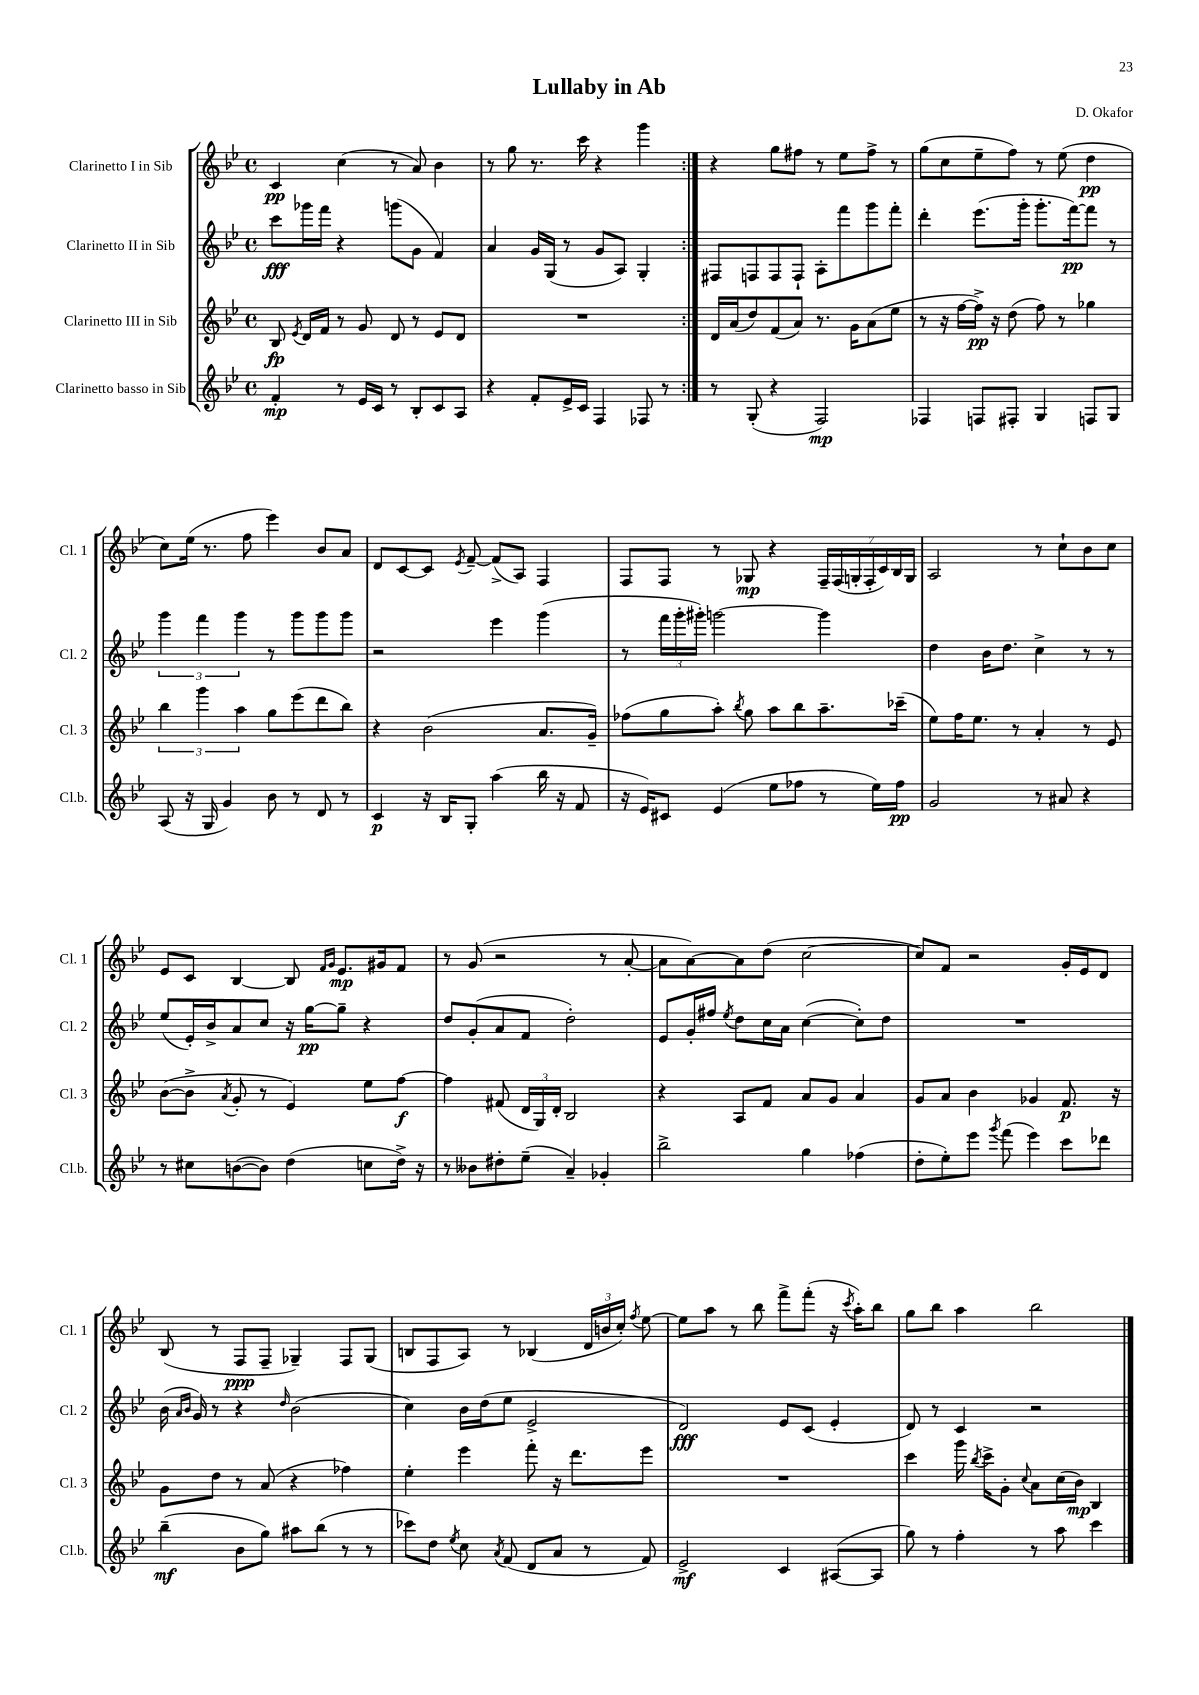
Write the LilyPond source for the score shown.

\header { title = "Lullaby in Ab" composer = "D. Okafor" }
<<
\new StaffGroup <<
\new Staff = "s0" \with { instrumentName = "Clarinetto I in Sib" shortInstrumentName = "Cl. 1" } {
    \clef treble \key bes \major \defaultTimeSignature \time 4/4
    \autoBeamOff \repeat volta 2 { c'4\pp c''4( r8 a'8) bes'4 |
    r8 g''8 r8. c'''16 r4 g'''4 | }
    r4 g''8[ fis''8] r8 ees''8[ fis''8]-> r8 |
    g''8[( c''8 ees''8-- f''8]) r8 ees''8( d''4\pp |
    c''8[) ees''16]( r8. f''8 ees'''4) bes'8[ a'8] |
    d'8[ c'8~ c'8] \acciaccatura { ees'8 } f'8~-- f'8[->( a8]) f4 |
    f8[ f8] r8 ges8\mp r4 \tuplet 7/4 { f16[-- f16( g16-. f16-. c'16) bes16 g16] } |
    a2 r8 c''8[-! bes'8 c''8] |
    ees'8[ c'8] bes4~ bes8 \grace { f'16[ g'16] } ees'8.[\mp gis'16 f'8] |
    r8 g'8( r2 r8 a'8~-. |
    a'8[ a'8~) a'8 d''8]( c''2~ |
    c''8[) f'8] r2 g'16[-. ees'16 d'8] |
    bes8( r8 f8[\ppp f8]-- ges4--) f8[ ges8]( |
    b8[ f8 a8]) r8 bes4( \tuplet 3/2 { d'16[ b'16 c''16]-.) } \acciaccatura { f''8 } ees''8~ |
    ees''8[ a''8] r8 bes''8 f'''8[-> f'''8]-.( r16 \acciaccatura { c'''8 } a''16[-.) bes''8] |
    g''8[ bes''8] a''4 bes''2 \bar "|." |
}
\new Staff = "s1" \with { instrumentName = "Clarinetto II in Sib" shortInstrumentName = "Cl. 2" } {
    \clef treble \key bes \major \defaultTimeSignature \time 4/4
    \autoBeamOff \repeat volta 2 { c'''8[\fff ges'''16 f'''16] r4 g'''8[( g'8] f'4) |
    a'4 g'16[ g16]( r8 g'8[ a8]) g4-. | }
    fis8[ f8 f8 f8]-! a8[-. f'''8 g'''8 f'''8]-. |
    d'''4-. ees'''8.[( g'''16]-. g'''8.[-. f'''16~\pp) f'''8] r8 |
    \tuplet 3/2 { g'''4 f'''4 g'''4 } r8 g'''8[ g'''8 g'''8] |
    r2 ees'''4 g'''4( |
    r8 \tuplet 3/2 { f'''16[ g'''16-. gis'''16]-.) } g'''2~ g'''4 |
    d''4 bes'16[ d''8.] c''4-> r8 r8 |
    ees''8[( ees'16-.) bes'16-> a'8 c''8] r16 g''16[~\pp g''8]-- r4 |
    d''8[ g'8-.( a'8 f'8] d''2-.) |
    ees'8[ g'16-. fis''16] \acciaccatura { ees''8 } d''8[ c''16 a'16] c''4~( c''8[-.) d''8] |
    R1 |
    bes'16( \grace { a'16[ bes'16] } g'16) r8 r4 \grace { d''16 } bes'2( |
    c''4) bes'16[ d''16( ees''8] ees'2-> |
    d'2\fff) ees'8[ c'8]( ees'4-. |
    d'8) r8 c'4 r2 \bar "|." |
}
\new Staff = "s2" \with { instrumentName = "Clarinetto III in Sib" shortInstrumentName = "Cl. 3" } {
    \clef treble \key bes \major \defaultTimeSignature \time 4/4
    \autoBeamOff \repeat volta 2 { bes8\fp \acciaccatura { ees'8 } d'16[ f'16] r8 g'8 d'8 r8 ees'8[ d'8] |
    R1 | }
    d'16[ a'16( d''8) f'8( a'8]) r8. g'16[ a'8( ees''8] |
    r8 r16 f''16[~ f''16]->\pp) r16 d''8( f''8) r8 ges''4 |
    \tuplet 3/2 { bes''4 g'''4 a''4 } g''8[ ees'''8( d'''8 bes''8]) |
    r4 bes'2( a'8.[ g'16]--) |
    fes''8[( g''8 a''8]-.) \acciaccatura { bes''8 } g''8 a''8[ bes''8 a''8.-- ces'''16]--( |
    ees''8[) f''16 ees''8.] r8 a'4-. r8 ees'8 |
    bes'8[~( bes'8]-> \acciaccatura { a'8 } g'8-. r8 ees'4) ees''8[ f''8]~\f |
    f''4 fis'8( \tuplet 3/2 { d'16[ g16) d'16]-. } bes2 |
    r4 a8[ f'8] a'8[ g'8] a'4 |
    g'8[ a'8] bes'4 ges'4 f'8.\p r16 |
    g'8[ d''8] r8 a'8( r4 fes''4) |
    ees''4-. ees'''4 f'''8-. r16 d'''8.[ ees'''8] |
    R1 |
    c'''4 g'''16 \acciaccatura { bes''8 } c'''16[-> g'8]-. \appoggiatura { c''8 } a'8[ c''16( bes'16]\mp) bes4 \bar "|." |
}
\new Staff = "s3" \with { instrumentName = "Clarinetto basso in Sib" shortInstrumentName = "Cl.b." } {
    \clef treble \key bes \major \defaultTimeSignature \time 4/4
    \autoBeamOff \repeat volta 2 { f'4-.\mp r8 ees'16[ c'16] r8 bes8[-. c'8 a8] |
    r4 f'8[-. ees'16-> c'16] f4 fes8 r8 | }
    r8 g8-.( r4 f2\mp) |
    fes4 f8[ fis8]-. g4 f8[ g8] |
    a8( r16 g16 g'4) bes'8 r8 d'8 r8 |
    c'4\p r16 bes16[ g8]-. a''4( bes''16 r16 f'8 |
    r16 ees'16[) cis'8] ees'4( ees''8[ fes''8] r8 ees''16[) fes''16]\pp |
    g'2 r8 ais'8 r4 |
    r8 cis''8[ b'8~( b'8]) d''4( c''8[ d''16]->) r16 |
    r8 beses'8[ dis''8-. ees''8]--( a'4--) ges'4-. |
    bes''2-> g''4 fes''4( |
    d''8[-. ees''8-.) ees'''8] \acciaccatura { g'''8 } f'''8( ees'''4) c'''8[ des'''8] |
    bes''4--\mf( bes'8[ g''8]) ais''8[ bes''8]( r8 r8 |
    ces'''8[) d''8] \acciaccatura { ees''8 } c''8 \acciaccatura { a'8 } f'8( d'8[ a'8] r8 f'8) |
    ees'2->\mf c'4 ais8[~( ais8] |
    g''8) r8 f''4-. r8 a''8 c'''4 \bar "|." |
}
>>
>>
\layout { \context { \Score \remove "Bar_number_engraver" } }
